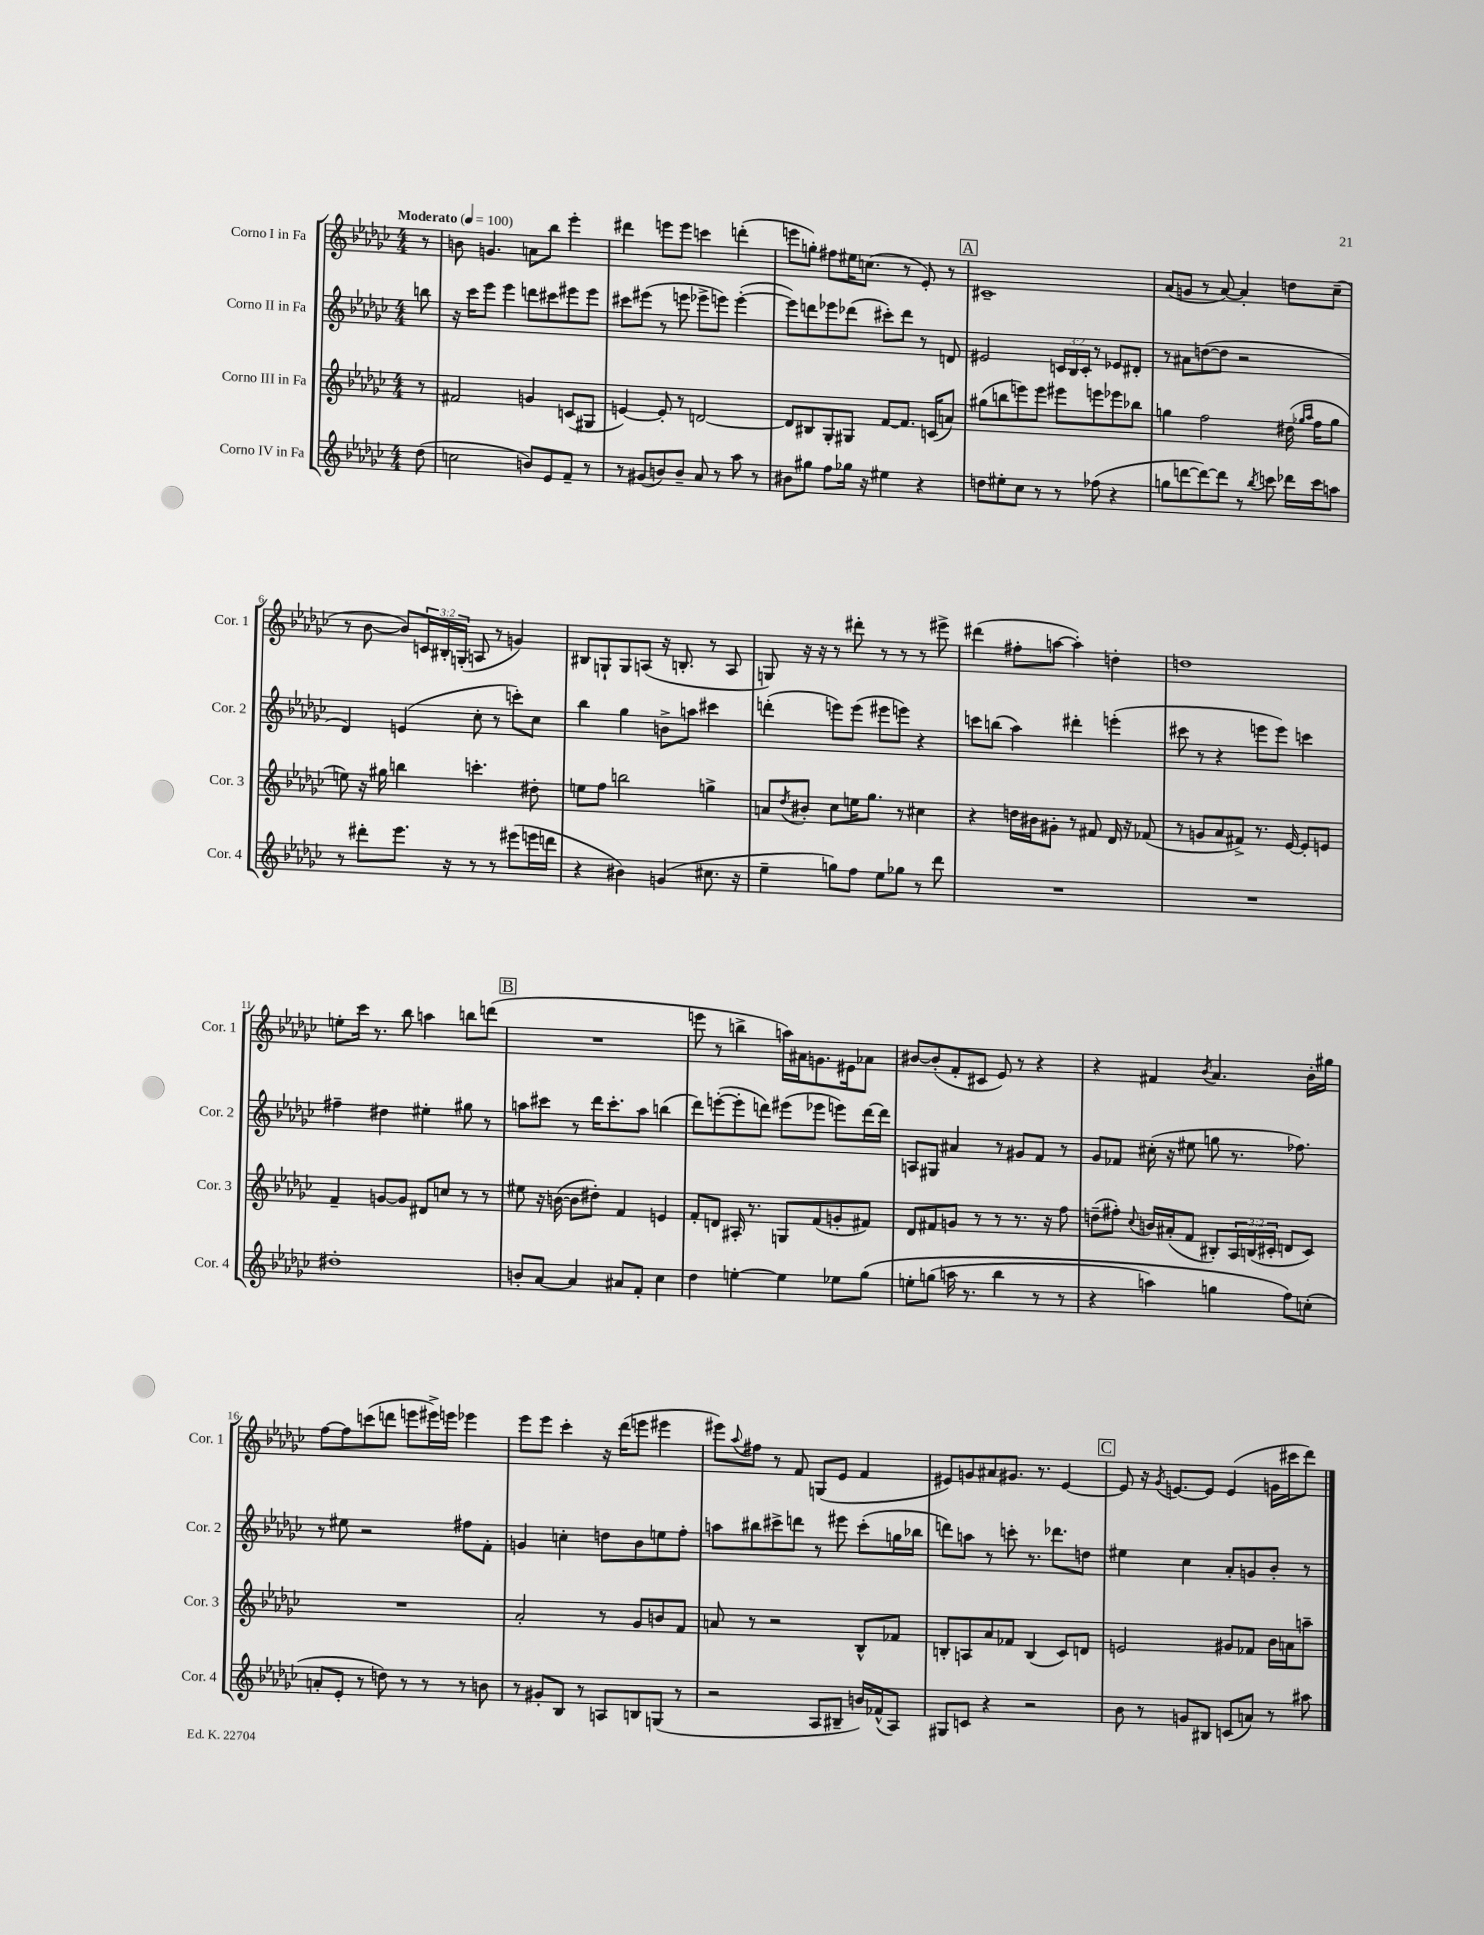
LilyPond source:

<<
\new StaffGroup <<
\new Staff = "s0" \with { instrumentName = "Corno I in Fa" shortInstrumentName = "Cor. 1" } {
    \clef treble \key ges \major \numericTimeSignature \time 4/4 \override Staff.TupletNumber.text = #tuplet-number::calc-fraction-text \partial 8 \tempo "Moderato" 4 = 100
    r8 |
    b'8 g'4. a'8 bes''8 ees'''4-. |
    dis'''4 e'''8 e'''8 c'''4 d'''4-.( |
    e'''8 g''8-.) fis''8 eis''16 c''8.( r8 ees'8-.) r8 |
    \mark \markup { \box "A" } cis'1-- |
    aes'8( g'8 r8 aes'8~) aes'4-. d''8 ces''8--( |
    r8 bes'8~ bes'8) \tuplet 3/2 { c'16 bis16-. g16-.( } a8 r8 g'4) |
    bis8 g8-! g8 a8( r16 b8.-. r8 a8 |
    g8) r16 r16 r8 dis'''8-. r8 r8 r8 eis'''8-> |
    dis'''4( fis''8-. a''8~ a''4-.) d''4-. |
    d''1 |
    e''8-. ces'''16 r8. bes''8 a''4 b''8 d'''8( |
    \mark \markup { \box "B" } R1 |
    e'''8 r8 b''4-> a''16) ais'16 g'8. eis'16 aes'8 |
    bis'8~ bis'8-.( f'8-. cis'8 ees'8) r8 r4 |
    r4 fis'4 \acciaccatura { bes'8 } aes'4. bes'16-. gis''16 |
    f''8~ f''8 c'''8( d'''8 e'''8 eis'''16->) e'''16 ees'''4 |
    ees'''8 ees'''8 ces'''4-. r16 des'''16( e'''8 eis'''4 |
    eis'''8) \appoggiatura { aes''8 } fis''8 r8 f'8 g8( ees'8 f'4 |
    eis'8) g'8 ais'8 gis'8. r8. eis'4~ |
    \mark \markup { \box "C" } eis'8 r16 \acciaccatura { ges'8 } e'8.~ e'8 e'4( g'16 cis'''16 des'''8) \bar "|." |
}
\new Staff = "s1" \with { instrumentName = "Corno II in Fa" shortInstrumentName = "Cor. 2" } {
    \clef treble \key ges \major \numericTimeSignature \time 4/4 \override Staff.TupletNumber.text = #tuplet-number::calc-fraction-text \partial 8
    b''8 |
    r16 ces'''16 ees'''8 ees'''4 d'''8 cis'''8 eis'''8 eis'''8 |
    cis'''8 eis'''8( r8 e'''8 ees'''8-> e'''8) e'''4~-.( |
    e'''8) d'''8 ees'''8 des'''8( cis'''8-.) des'''8 r8 d'8 |
    \mark \markup { \box "A" } eis'2 \tuplet 3/2 { c'16 bes16 c'16-. } r8 ees'8 dis'8-. |
    r8 ais'8 d''8~( d''8 r2 |
    des'4) e'4( ces''8-. r8 c'''8-.) ces''8 |
    bes''4 ges''4 b'8-> a''8 cis'''4 |
    d'''4-.( e'''8) e'''8( eis'''8 e'''8) r4 |
    c'''8 b''8( aes''4) dis'''4-. e'''4-.( |
    cis'''8 r8 r4 e'''8 e'''8) c'''4 |
    fis''4-- dis''4 eis''4-. gis''8 r8 |
    \mark \markup { \box "B" } a''8 cis'''8 r8 des'''16 cis'''8.-. a''8 b''4( |
    des'''8) e'''8~-.( e'''8-. d'''8) eis'''8( ees'''8 e'''8) d'''16~ d'''16 |
    a8 gis8 ais'4 r8 gis'8 f'8 r8 |
    ges'8 fes'8 cis''16-.( r16 eis''8 g''8 r8. fes''8.) |
    r8 eis''8 r2 fis''8 f'8-. |
    g'4 c''4-. d''8 bes'8 e''8 f''8-. |
    a''8 bis''8 cis'''8-> d'''8 r8 eis'''8 cis'''8-.( g''16 bes''16 |
    d'''8) a''8 r8 c'''8-. r8. des'''8. d''8 |
    \mark \markup { \box "C" } eis''4 ces''4 aes'8-. g'8 bes'8-. r8 \bar "|." |
}
\new Staff = "s2" \with { instrumentName = "Corno III in Fa" shortInstrumentName = "Cor. 3" } {
    \clef treble \key ges \major \numericTimeSignature \time 4/4 \override Staff.TupletNumber.text = #tuplet-number::calc-fraction-text \partial 8
    r8 |
    fis'2 g'4 c'8( gis8 |
    e'4~) e'8-. r8 d'2~ |
    d'8 bis8 ges8-. gis8 f'8~ f'8. c'16( a'8) |
    \mark \markup { \box "A" } gis''8( b''8 e'''8) e'''8 eis'''8 e'''8 ees'''8 bes''8 |
    g''4 f''2 dis''16( \grace { ges''16 aes''16 } f''16 ges''8 |
    e''8) r16 gis''16 b''4 c'''4.-. dis''8-. |
    e''8 f''8 b''2 g''4-> |
    a'8 \acciaccatura { des''8 } bis'8-. ces''8 e''16 ges''8. r8 cis''4 |
    r4 d''16 bis'16 gis'8-. r8 fis'8 des'16 r16 fes'8( |
    r8 g'8 aes'8 fis'8->) r8. ees'16~ ees'8-. e'8 |
    f'4-- g'8~ g'8 dis'8 c''8 r8 r8 |
    \mark \markup { \box "B" } eis''8 r16 b'16~( b'8 dis''8-.) f'4 e'4 |
    f'8-. d'8 ais16-. r8. g8 f'8( g'8-. fis'8) |
    des'8 fis'8 g'8 r8 r8 r8. r16 f''8 |
    d''8--( fis''8-.) \appoggiatura { ces''8 } b'16 ais'16-.( f'8 bis8-.) \tuplet 3/2 { aes16 b16( cis'16-. } d'8 cis'8) |
    R1 |
    aes'2-. r8 ges'8 b'8 f'8 |
    a'8 r8 r2 bes8-^ fes'8 |
    b8-. a8 aes'8 fes'8 b4( ces'8) d'8 |
    \mark \markup { \box "C" } e'2 gis'8 fes'8 bes'16 a'16 a''8-- \bar "|." |
}
\new Staff = "s3" \with { instrumentName = "Corno IV in Fa" shortInstrumentName = "Cor. 4" } {
    \clef treble \key ges \major \numericTimeSignature \time 4/4 \partial 8
    des''8( |
    c''2 b'8) ees'8 f'8-- r8 |
    r8 gis'8( b'8) b'8-- aes'8 r8 aes''8 r8 |
    bis'8 gis''8 f''8 ges''16 r16 eis''4 r4 |
    \mark \markup { \box "A" } d''8 eis''8-. ces''8 r8 r8 fes''8( r4 |
    g''8 d'''8~ d'''8~) d'''8 r8 \acciaccatura { bes''8 } c'''8 des'''16 c'''16 a''8 |
    r8 dis'''8-. ees'''8. r16 r8 r8 eis'''8( e'''16 d'''16 |
    r4 bis'4) g'4( cis''8. r16 |
    ees''4-- g''8) f''8 ees''8 ges''8 r8 des'''8 |
    R1 |
    R1 |
    dis''1-. |
    \mark \markup { \box "B" } b'8-. aes'8~ aes'4 ais'8 f'8-. ces''4 |
    des''4 e''4~-. e''4 ees''8 ges''8\( |
    e''8-. g''8( a''16 r8. bes''4 r8 r8 |
    r4 a''4) g''4 f''8\) c''8-.( |
    a'8-. ees'8-. r8 d''8) r8 r8 r8 b'8 |
    r8 gis'8-. bes8 r8 a8 b8 g8( r8 |
    r2 aes8 bis8-- b'16) fes'16-^( aes8) |
    gis8 c'8 r4 r2 |
    \mark \markup { \box "C" } bes'8 r8 g'8 bis8 c'8( a'8) r8 ais''8 \bar "|." |
}
>>
>>
